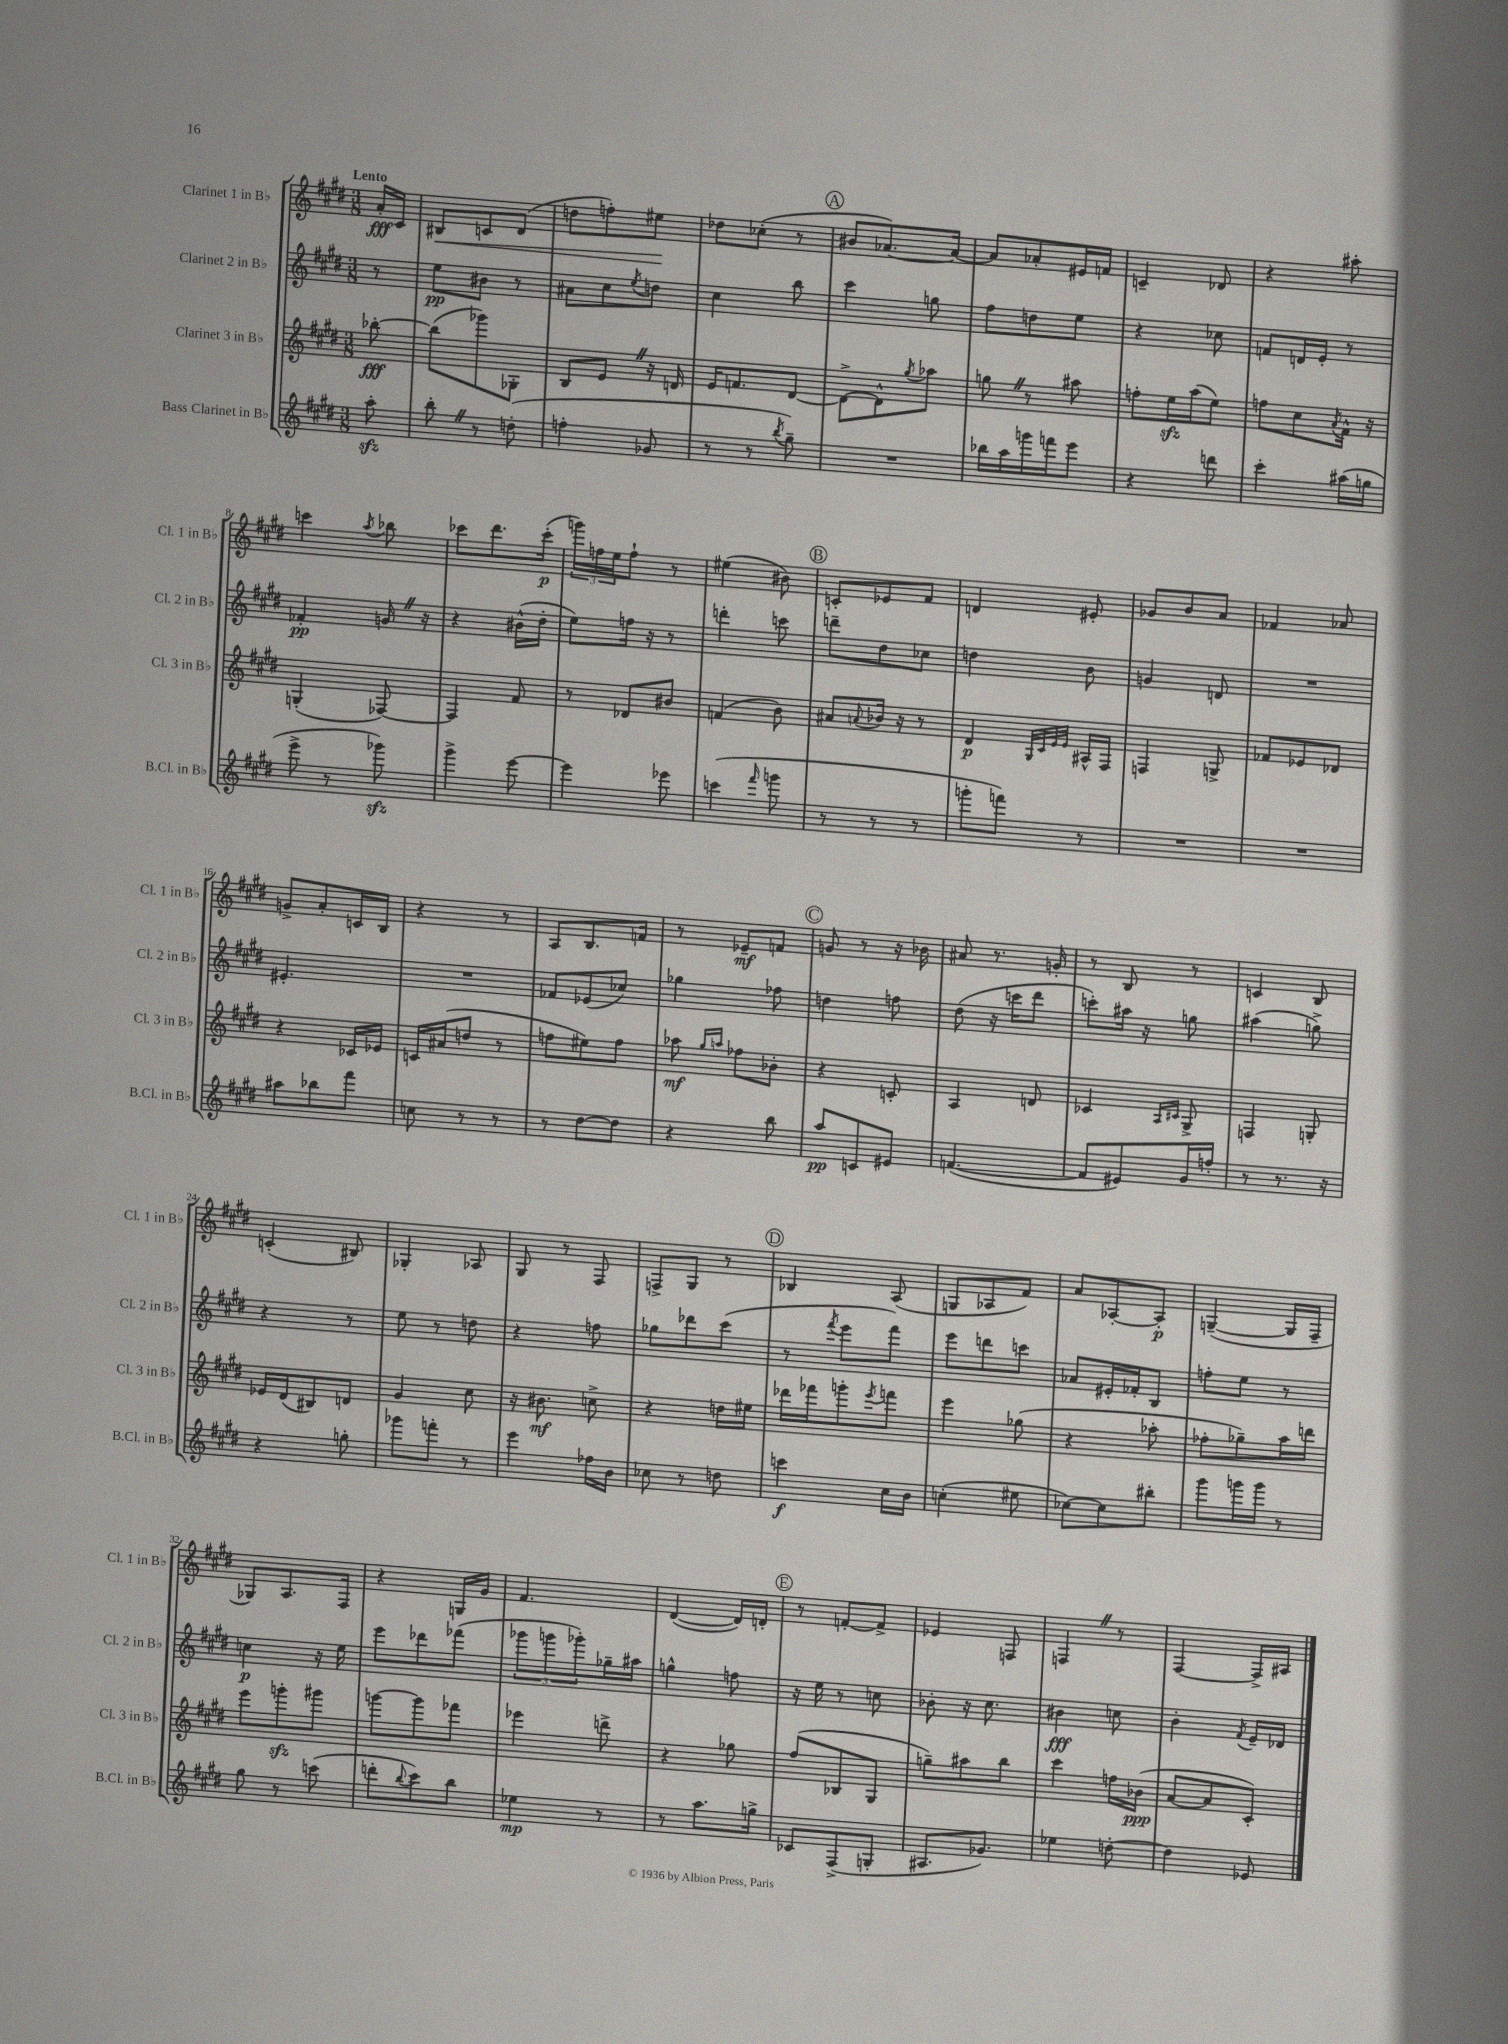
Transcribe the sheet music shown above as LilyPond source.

<<
\new StaffGroup <<
\new Staff = "s0" \with { instrumentName = "Clarinet 1 in Bb" shortInstrumentName = "Cl. 1 in Bb" } {
    \clef treble \key e \major \numericTimeSignature \time 3/8 \partial 8 \tempo "Lento"
    a'16-.\fff cis'16 |
    bis8\< c'8 dis'8( |
    d''8 f''8-.) eis''8\! |
    des''8 ces''8-.( r8 |
    \mark \markup { \circle "A" } bis'8 aes'8.~) aes'16~ |
    aes'8 aes'8-. eis'16 f'16 |
    c'4-- des'8 |
    r4 ais''8-. |
    c'''4 \acciaccatura { a''8 } bes''8 |
    ces'''8 dis'''8. ces'''16-.\p( |
    \tuplet 3/2 { g'''16) f''16 e''16 } f''8-! r8 |
    eis''4( bis'8) |
    \mark \markup { \circle "B" } c'8-. ees'8 fis'8 |
    d'4 eis'8-. |
    ges'8 b'8 a'8 |
    fes'4 aes'8 |
    g'8-> a'8-. c'16 b16 |
    r4 r8 |
    a8 b8. f'16 |
    r8 ees'8--\mf f'8 |
    \mark \markup { \circle "C" } g'8 r8 r16 bes'16 |
    ais'8 r8. g'16-. |
    r8 b8 r8 |
    c'4 b8 |
    c'4-.( bis8) |
    ges4-. aes8 |
    gis8 r8 fis8 |
    f8-> gis8 r8 |
    \mark \markup { \circle "D" } bes4 a8( |
    g8 aes8 fis'8) |
    a'8 aes8~-. aes8-.\p |
    g4~--( g16 fis16-- |
    ges8) a8. fis16 |
    r4 g16 gis'16 |
    fis'4. |
    dis'4~( dis'16) d'16-. |
    \mark \markup { \circle "E" } r8 f'8~-. f'8-> |
    ees'4 f8 |
    f4 \once \override BreathingSign.text = \markup { \musicglyph "scripts.caesura.straight" } \breathe r8 |
    fis4~ fis16-> ais16 \bar "|." |
}
\new Staff = "s1" \with { instrumentName = "Clarinet 2 in Bb" shortInstrumentName = "Cl. 2 in Bb" } {
    \clef treble \key e \major \numericTimeSignature \time 3/8 \partial 8
    r8 |
    e''8\pp bis'8 r8 |
    ais'8 cis''8 \acciaccatura { e''8 } d''8 |
    cis''4 b''8 |
    \mark \markup { \circle "A" } cis'''4 g''8 |
    fis''8 d''8 e''8 |
    r4 ces''8 |
    f'8 d'16 e'16-. r8 |
    fes'4-.\pp g'16 \once \override BreathingSign.text = \markup { \musicglyph "scripts.caesura.straight" } \breathe r16 |
    r4 bis'16-^( dis''16-. |
    e''8) f''16 r16 r8 |
    d'''4-. c'''8 |
    \mark \markup { \circle "B" } d'''8-- dis''8 ces''8 |
    d''4 b'8 |
    g'4 d'8 |
    R4. |
    eis'4.-. |
    R4. |
    fes'8 ees'8( ces''8) |
    ges''4 fes''8 |
    \mark \markup { \circle "C" } d''4 f''8 |
    dis''8( r16 c'''16 dis'''8 |
    c'''8-.) ais''16 r16 g''8 |
    ais''4( g''8->) |
    r4 r8 |
    e''8 r8 d''8 |
    r4 f''8 |
    ges''8 des'''8 cis'''8( |
    \mark \markup { \circle "D" } r8 \acciaccatura { fis'''8 } e'''8 fis'''8) |
    e'''8 d'''8 c'''8 |
    aes'8 eis'16-. fes'16-. b8 |
    f''8-. e''8 r8 |
    c''4\p r16 e''16 |
    e'''8 des'''8 fes'''8( |
    \tuplet 3/2 { ges'''8 g'''8 ges'''8-.) } ges''16-- ais''16 |
    g''4-^ f''8 |
    \mark \markup { \circle "E" } r16 e''16 r8 c''8 |
    bes'8-. r16 cis''8. |
    bis'4\fff c''8 |
    b'4-. \acciaccatura { fis'8 } e'16-- des'16 \bar "|." |
}
\new Staff = "s2" \with { instrumentName = "Clarinet 3 in Bb" shortInstrumentName = "Cl. 3 in Bb" } {
    \clef treble \key e \major \numericTimeSignature \time 3/8 \partial 8
    bes''8~-.\fff |
    bes''8( ges'''8) ges8-. |
    b8 e'8 \once \override BreathingSign.text = \markup { \musicglyph "scripts.caesura.straight" } \breathe r16 d'16 |
    e'16 f'8. dis'8~ |
    \mark \markup { \circle "A" } dis'8~-> dis'8-^ \acciaccatura { gis''8 } aes''8 |
    g''8 \once \override BreathingSign.text = \markup { \musicglyph "scripts.caesura.straight" } \breathe r8 ais''8 |
    f''8-. e''16\sfz a''16( e''8) |
    f''8 cis''8 \acciaccatura { a'8 } fis'16-^ r16 |
    g4-.( fes8~) |
    fes4 fis'8 |
    r8 des'8 bis'8 |
    f'4( b'8) |
    \mark \markup { \circle "B" } ais'8 \appoggiatura { a'8 } bes'16 r16 r8 |
    dis'4\p \grace { gis32 cis'32 e'32 e'32 } ais16-^ fis16 |
    f4 g8-> |
    fes'8 ees'8 des'8 |
    r4 ces'16 ees'16 |
    c'16 ais'16( d''8 r8 |
    f''8 eis''8) f''8 |
    aes''8\mf \grace { gis''16 a''16 } fes''8 bes'8-. |
    \mark \markup { \circle "C" } r4 c'8-. |
    a4 d'8 |
    ces'4 \grace { a16 cis'16 } gis8-> |
    f4 g8-. |
    ees'16 dis'16( bis8) d'8 |
    gis'4 cis''8 |
    r16 bis'8.\mf c''8-> |
    r4 d''16 eis''16 |
    \mark \markup { \circle "D" } des'''16 fes'''16 g'''8-. \acciaccatura { e'''8 } f'''8 |
    e'''4 ges''8( |
    r4 aes''8-. |
    fes''8-. ges''8--) a''16 d'''16 |
    e'''8 g'''8-.\sfz gis'''8 |
    g'''8~ g'''8 fes'''8 |
    ees'''4 d'''8-> |
    r4 ges''8 |
    \mark \markup { \circle "E" } fis''8( bes8 gis8 |
    g''8--) ais''8 b''8 |
    cis'''4 f''16 bes'16\ppp( |
    a'8~ a'8 cis'8-.) \bar "|." |
}
\new Staff = "s3" \with { instrumentName = "Bass Clarinet in Bb" shortInstrumentName = "B.Cl. in Bb" } {
    \clef treble \key e \major \numericTimeSignature \time 3/8 \partial 8
    a''8-.\sfz |
    b''8-. \once \override BreathingSign.text = \markup { \musicglyph "scripts.caesura.straight" } \breathe r8 d''8-.( |
    f''4-. ges'8 |
    r8 r8 \acciaccatura { b''8 } gis''8--) |
    \mark \markup { \circle "A" } R4. |
    bes''16 a''16 g'''16 f'''16 e'''8 |
    r4 d'''8 |
    cis'''4-. ais''16( g''16 |
    e'''8-> r8 ges'''8\sfz) |
    gis'''4-> e'''8~ |
    e'''4 ees'''8 |
    c'''4( \grace { fis'''16 } g'''8 |
    \mark \markup { \circle "B" } r8 r8 r8 |
    g'''8-. f'''8) r8 |
    R4. |
    R4. |
    ais''8 bes''8 fis'''8 |
    c''8 r8 r8 |
    r8 dis''8~ dis''8 |
    r4 b''8 |
    \mark \markup { \circle "C" } a''8\pp c'8 eis'8 |
    f'4.~( |
    f'8 eis'8) gis'16 f''16-. |
    r8 r8. r16 |
    r4 g''8-. |
    ges'''8 f'''8-. r8 |
    e'''4 fes''16 b'16 |
    ces''8 r8 d''8 |
    \mark \markup { \circle "D" } c'''4\f cis''16 b'16 |
    c''4-.( eis''8 |
    ces''8~) ces''8 bis''8-. |
    gis'''8 g'''16 g'''16 r8 |
    gis''8 r8 c'''8( |
    d'''8-. \appoggiatura { b''8 } cis'''8) b''8 |
    ees''4\mp r8 |
    r8 a''8. g''16-> |
    \mark \markup { \circle "E" } ces'8 fis8->( g8-. |
    ais8. ges'8.) |
    ees''4 d''8~-. |
    d''4 ees'8 \bar "|." |
}
>>
>>
